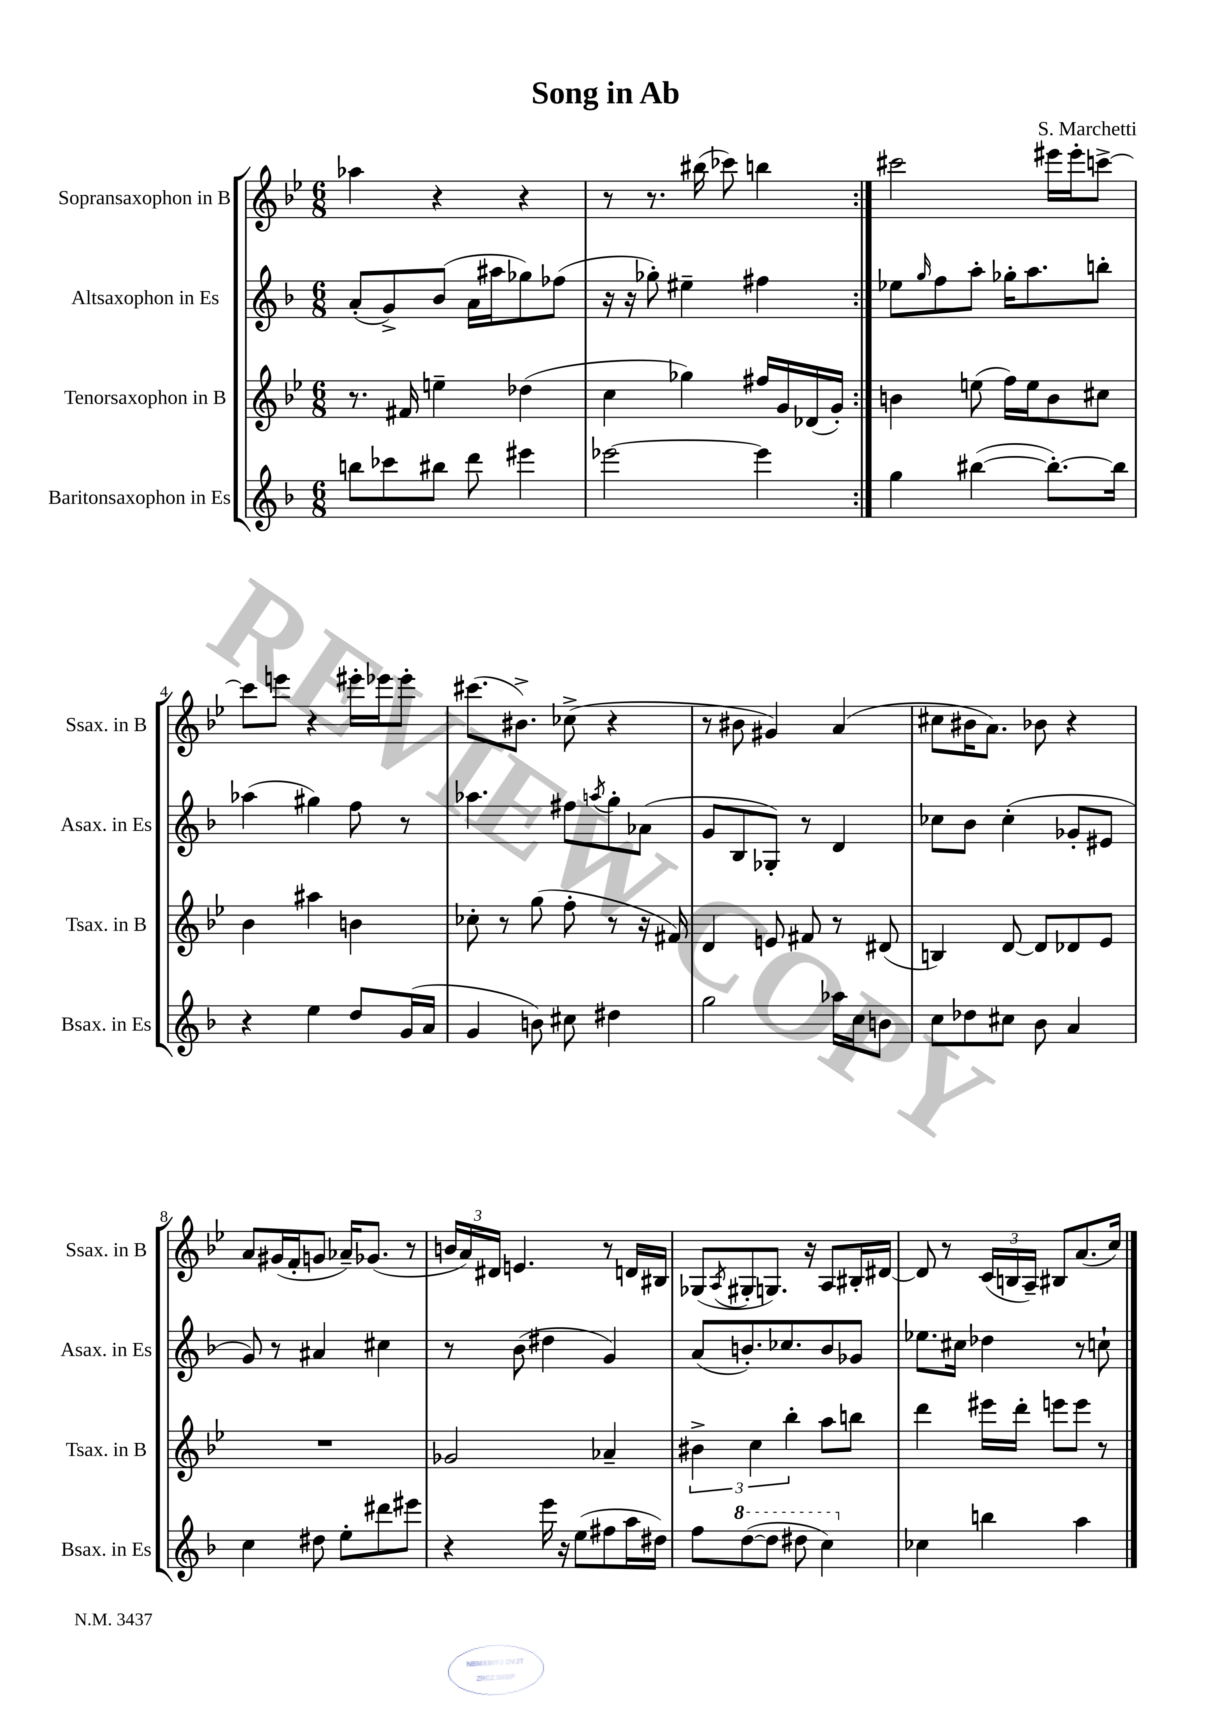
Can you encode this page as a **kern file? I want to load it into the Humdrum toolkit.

**kern	**kern	**kern	**kern
*part4	*part3	*part2	*part1
*staff4	*staff3	*staff2	*staff1
*I"Baritonsaxophon in Es	*I"Tenorsaxophon in B	*I"Altsaxophon in Es	*I"Sopransaxophon in B
*I'Bsax. in Es	*I'Tsax. in B	*I'Asax. in Es	*I'Ssax. in B
*clefG2	*clefG2	*clefG2	*clefG2
*k[b-]	*k[b-e-]	*k[b-]	*k[b-e-]
*M6/8	*M6/8	*M6/8	*M6/8
=1	=1	=1	=1
8bbn\L	8.r	(8a'/L	4aa-X\
8ccc-X\	.	8g^/)	.
.	16f#X/	.	.
8bb#X\J	4een~\	(8b-/J	4r
8ddd\	.	16a\LL	.
.	.	16aa#X\J	.
4eee#X\	(4dd-X\	8gg-X\)	4r
.	.	(8ff-X\J	.
=2	=2	=2	=2
[2eee-X\	4cc\	16r	8r
.	.	16r	.
.	.	8gg-X'\)	8.r
.	4gg-X\)	4ee#X~\	.
.	.	.	(16bb#X\
.	.	.	8ccc-X\)
4eee-\]	16ff#X/LL	4ff#X\	4bbn\
.	16g/	.	.
.	(16d-X/	.	.
.	16g'/JJ)	.	.
=3:|!	=3:|!	=3:|!	=3:|!
4gg\	4bn\	8ee-X\L	2ccc#X\
.	.	16qqgg/	.
.	.	8ff\	.
([4bb#X\	(8een\	8aa'\J	.
.	16ff\LL)	16gg-X'\KL	.
.	16ee\J	8.aa\	.
8.bb#'\L_)	8b\	.	16eee#X\LL
.	.	.	16eee#'\J
.	8cc#X\J	8bbn'\J	[8cccn^\J
16bb#\Jk]	.	.	.
!!LO:LB:g=z
=4	=4	=4	=4
4r	4b-\	(4aa-X\	8ccc\L]
.	.	.	8eeen\J
4ee\	4aa#X\	4gg#X\)	4r
8dd/L	4bn\	8ff\	16eee#X'\LL
.	.	.	16eee-X\J
(16g/L	.	8r	8eee-'\J
16a/JJ	.	.	.
=5	=5	=5	=5
4g/	8cc-X'\	4.aa-X\	(8.ccc#X\L
.	8r	.	.
.	.	.	8.b#X^\J)
8bn\)	(8gg\	.	.
8cc#X\	8ff'\	8ff#X\L	(8cc-X^\
.	.	8qaan/	.
4dd#X\	8r	8gg'\	4r
.	16r	(8a-X\J	.
.	16f#X/)	.	.
=6	=6	=6	=6
2gg\	4d/	8g/L	8r
.	.	8B-/	8b#X\
.	8en/	8G-X'/J)	4g#X/)
.	8f#X/	8r	.
16aa-X\LL	8r	4d/	(4a/
16cc\J	.	.	.
8bn\J	(8d#X/	.	.
=7	=7	=7	=7
8cc\L	4Bn/)	8cc-X\L	8cc#X\L
8dd-X\	.	8b-\J	16b#X\K
.	.	.	8.a\J)
8cc#X\J	[8d/	(4cc-'\	.
8b-\	8d/L]	.	8b-X\
4a/	8d-X/	8g-X'/L	4r
.	8e-/J	8e#X/J	.
!!LO:LB:g=z
=8	=8	=8	=8
4cc\	2.r	8g/)	8a/L
.	.	8r	(16g#X/L
.	.	.	16f'/J
8dd#X\	.	4a#X/	8gn/J
8ee'\L	.	.	16a-X~/KL)
.	.	.	(8.g-X/J
8ddd#X\	.	4cc#X\	.
8eee#X\J	.	.	8r
=9	=9	=9	=9
4r	2g-X/	8r	24bn/LL
.	.	.	24a/)
.	.	.	24d#X/JJ
.	.	(8b-\	4.en/
16eee\	.	4dd#X\	.
16r	.	.	.
(8ee\L	.	.	.
8ff#X\	4a-X~/	4g/)	8r
16aa\L	.	.	16dn/LL
16dd#X\JJ)	.	.	16B#X/JJ
=10	=10	=10	=10
8ff\L	6b#X^\	(8a/L	(8G-X/L
.	.	.	8qA/
*8va	*	*	*
([8ddd\	.	8.bn'/)	8G#X'/
.	6cc\	.	.
8ddd\J]	.	.	8.Gn/J)
.	.	8.cc-X/	.
.	6bb-'\	.	.
8ddd#X\	.	.	.
.	.	.	16r
4ccc\)	8aa\L	8b/	8A/L
.	8bbn\J	8g-X/J	16B#X'/L
.	.	.	[16d#X/JJ
=11	=11	=11	=11
*X8va	*	*	*
4cc-X\	4ddd\	8.ee-X\L	8d#/]
.	.	.	8r
.	.	16cc#X\Jk	.
4bbn\	16eee#X\LL	4dd-X\	(24c/LL
.	.	.	24Bn/
.	16ddd'\JJ	.	.
.	.	.	24A~/JJ)
.	8eeen\L	.	8B#X/L
4aa\	8eee\J	8r	(8.a/
.	8r	8ccn`\	.
.	.	.	16cc/Jk)
==	==	==	==
*-	*-	*-	*-
